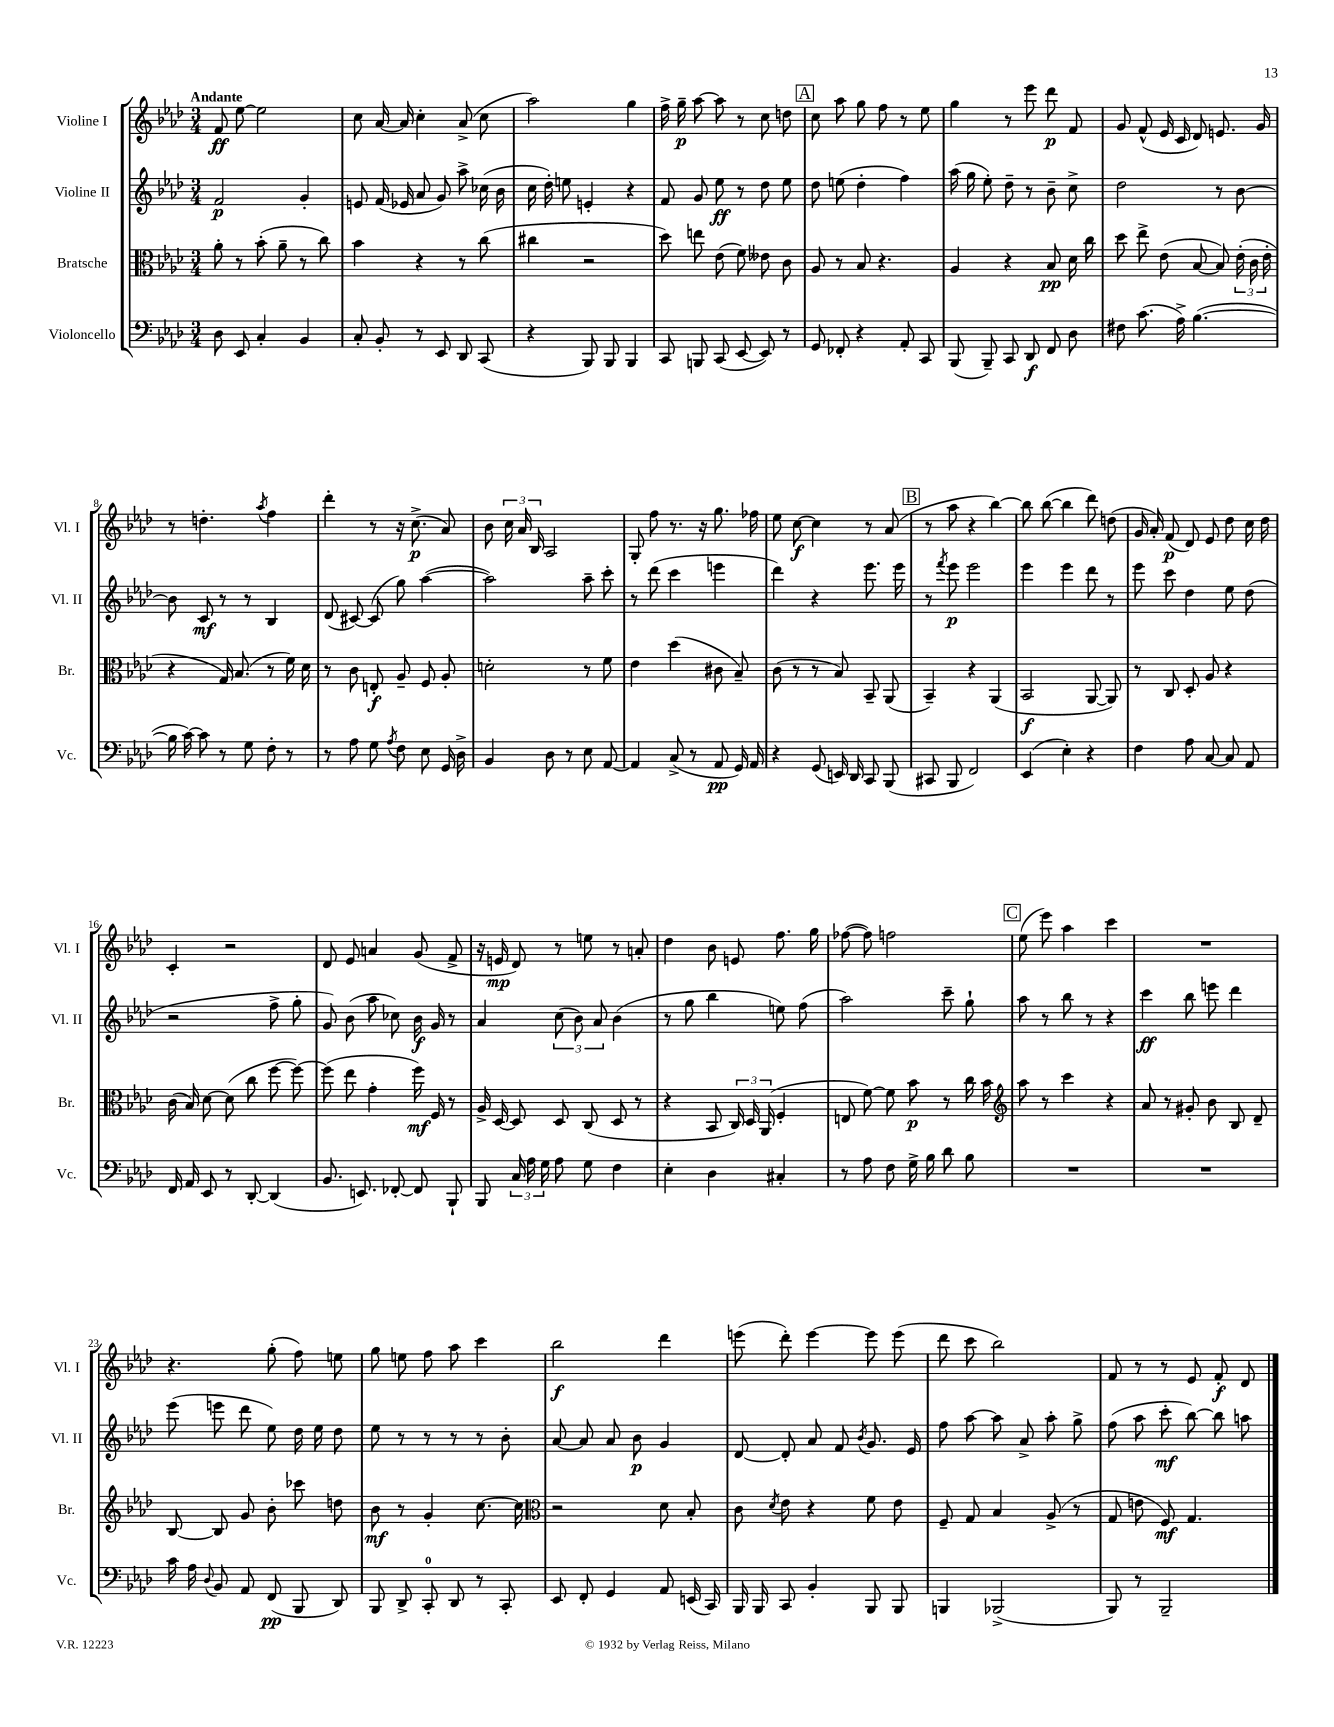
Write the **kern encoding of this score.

**kern	**kern	**kern	**kern
*staff4	*staff3	*staff2	*staff1
*clefF4	*clefC3	*clefG2	*clefG2
*k[b-e-a-d-]	*k[b-e-a-d-]	*k[b-e-a-d-]	*k[b-e-a-d-]
*M3/4	*M3/4	*M3/4	*M3/4
8D-	8a-'	2f	8f
8EE-	8r	.	[8ee-
4C'	(8b-'	.	2ee-]
.	8a-~	.	.
4BB-	8r	4g'	.
.	8cc)	.	.
=	=	=	=
8C'	4b-	8e	8cc
8BB-'	.	(16f	[16a-
.	.	16e-	16a-]
8r	4r	8a-	4cc'
8EE-	.	8g)	.
8DD-	8r	8aa-^	(8a-^
(8CC	(8cc	(16cc-	8cc
.	.	16b-	.
=	=	=	=
4r	4cc#	16cc	2aa-)
.	.	16dd-')	.
.	.	8ee	.
8BBB-)	2r	4e'	.
8BBB-	.	.	.
4BBB-	.	4r	4gg
=	=	=	=
8CC	8dd-)	8f	16ff^
.	.	.	16gg~
8BBB	8ee	8g	[8aa-
(8CC	(8e-	8ee-	8aa-]
[8EE-	8f)	8r	8r
8EE-])	8e--	8dd-	8cc
8r	8c	8ee-	8dd
=	=	=	=
8GG	8A-	8dd-	8cc
8FF-'	8r	(8ee	8aa-
4r	8B-	4dd-'	8gg
.	4.r	.	8ff
8AA-'	.	4ff)	8r
8CC	.	.	8ee-
=	=	=	=
(8BBB-	4A-	(16aa-	4gg
.	.	16gg	.
8BBB-~)	.	8ee-')	.
8CC	4r	8dd-~	8r
8DD-	.	8r	8eee-
8FF	8B-	8b-~	8ddd-
8D-	16d-	8cc^	8f
.	16cc	.	.
=	=	=	=
8F#	8dd-	2dd-	8g
(8.c	8ee-^	.	(8f^^
.	(8e-	.	16e-
16A-^)	.	.	16c
([4.B-	[8B-	.	8d-)
.	8B-])	8r	8.e
.	(24e-'	[8b-	.
.	24c	.	.
.	.	.	16g
.	24e-'	.	.
=	=	=	=
16B-]	4r	8b-]	8r
[16c)	.	.	.
8c]	.	8c	4.dd'
8r	16G)	8r	.
.	(8.B-	.	.
8G	.	8r	.
.	.	.	8qaa-
8F'	8r	4B-	4ff
8r	16f)	.	.
.	16d-	.	.
=	=	=	=
8r	8r	(8d-	4ddd-'
8A-	8c	[8c#)	.
8G	8E'	(8c#]	8r
8qA-	.	.	.
8F	8A-~	8gg)	16r
.	.	.	(8.cc^
8E-	8F	([4aa-	.
16GG	8A-'	.	8a-)
16D-^	.	.	.
=	=	=	=
4BB-	2d'	2aa-])	8b-
.	.	.	24cc
.	.	.	24a-
.	.	.	24B-
8D-	.	.	2A-
8r	.	.	.
8E-	8r	8aa-~	.
[8AA-	8f	8ccc'	.
=	=	=	=
4AA-]	4e-	8r	8G'
.	.	(8ddd-	8ff
(8C^	(4dd-	4ccc	8.r
8r	.	.	.
.	.	.	16r
8AA-	8c#	4eee	8.gg
16GG)	8B-~)	.	.
16AA-	.	.	16ff-
=	=	=	=
4r	(8c	4ddd-)	8ee-
.	8r	.	[8cc
(8GG	8r	4r	4cc]
16EE)	8B-)	.	.
16DD-	.	.	.
8CC	8BB-~	8.eee-	8r
(8BBB-	(8AA-	.	(8a-
.	.	16eee-	.
=	=	=	=
8CC#	4BB-~)	8r	8r
.	.	8qfff	.
8BBB-	.	8eee-	8aa-
2FF)	4r	2eee-	4r
.	(4AA-	.	[4bb-)
=	=	=	=
(4EE-	2BB-	4eee-	8bb-]
.	.	.	([8bb-
4E-')	.	4eee-	4bb-]
4r	[8AA-	8ddd-	8ddd-)
.	8AA-])	8r	(8dd
=	=	=	=
4F	8r	8eee-	16g
.	.	.	16a-')
.	8C	8ccc	(8f
8A-	8D-'	4dd-	8d-)
[8C	8A-	.	8e-
8C]	4r	8ee-	8dd-
8AA-	.	(8dd-	16cc
.	.	.	16dd-
=	=	=	=
16FF	(16c	2r	4c'
16AA-	16B-)	.	.
8EE-	[8d-	.	.
8r	(8d-]	.	2r
[8DD-'	8cc	.	.
(4DD-]	[8ff	8ff^	.
.	8ff_)	8gg'	.
=	=	=	=
8.BB-	(8ff]	8g)	8d-
.	8ee-	(8b-	8e-
8.EE)	.	.	.
.	4g'	8aa-	4a
[8FF-'	.	8cc-)	.
8FF-]	16ff)	16b-	(8g
.	16F	16g	.
8BBB-`	8r	8r	8f^
=	=	=	=
8BBB-	16A-^	4a-	16r
.	[16D-	.	16e
24C	8D-]	.	8d-)
24A-	.	.	.
24G	.	.	.
8A-	8D-	(12cc	8r
.	.	12b-)	.
8G	(8C	.	8ee
.	.	12a-	.
4F	8D-	(4b-	8r
.	8r	.	8a'
=	=	=	=
4E-'	4r	8r	4dd-
.	.	8gg	.
4D-	8BB-	4bb-	8b-
.	24C)	.	8e
.	24D-	.	.
.	(24AA-	.	.
4C#'	4F'	8ee)	8.ff
.	.	(8ff	.
.	.	.	16gg
=	=	=	=
8r	8E	2aa-)	([8ff-
8A-	[8f)	.	8ff-])
8F	8f]	.	2ff
16G^	8b-	.	.
16B-	.	.	.
8d-	8r	8ccc~	.
8B-	16cc	8gg`	.
.	16b-	.	.
=	=	=	=
*	*clefG2	*	*
2.r	8aa-	8aa-	(8ee-
.	8r	8r	8eee-)
.	4ccc	8bb-	4aa-
.	.	8r	.
.	4r	4r	4ccc
=	=	=	=
2.r	8a-	4ccc	2.r
.	8r	.	.
.	8g#'	8bb-	.
.	8b-	8eee	.
.	8B-	4ddd-	.
.	8d-~	.	.
=	=	=	=
16c	[8B-	(8eee-	4.r
16A-	.	.	.
8qqD-	.	.	.
8BB-	8B-]	8eee	.
8AA-	8g	8ddd-	.
(8FF	8b-'	8ee-)	(8gg'
8BBB-	8ccc-	16dd-	8ff)
.	.	16ee-	.
8DD-)	8dd	8dd-	8ee
=	=	=	=
8BBB-	8b-	8ee-	8gg
8DD-^	8r	8r	8ee
8CC'	4g'	8r	8ff
8DD-	.	8r	8aa-
8r	[8.cc	8r	4ccc
8CC'	.	8b-'	.
.	16cc]	.	.
=	=	=	=
*	*clefC3	*	*
8EE-	2r	[8a-	2bb-
8FF'	.	8a-]	.
4GG	.	8a-	.
.	.	8b-	.
8AA-	8d-	4g	4ddd-
(16EE	8B-'	.	.
16CC)	.	.	.
=	=	=	=
16BBB-	8c	[8d-	(8eee
16BBB-	.	.	.
.	8qd-	.	.
8CC	8e-	8d-']	8ddd-')
4BB-'	4r	8a-	[4eee
.	.	8f	.
.	.	8qb-	.
8BBB-	8f	8.g	8eee]
8BBB-	8e-	.	(8eee
.	.	16e-	.
=	=	=	=
4BBB	8F~	8ff	8ddd-
.	8G	[8aa-	8ccc
(2BBB-^	4B-	8aa-]	2bb-)
.	.	8a-^	.
.	(8A-^	8aa-'	.
.	8r	8gg^	.
=	=	=	=
8BBB-)	8G	(8ff	8f
8r	8e	8aa-	8r
2BBB-~	8F)	8ccc'	8r
.	4.G	[8bb-)	8e-
.	.	8bb-]	8f'
.	.	8aa	8d-
==	==	==	==
*-	*-	*-	*-
